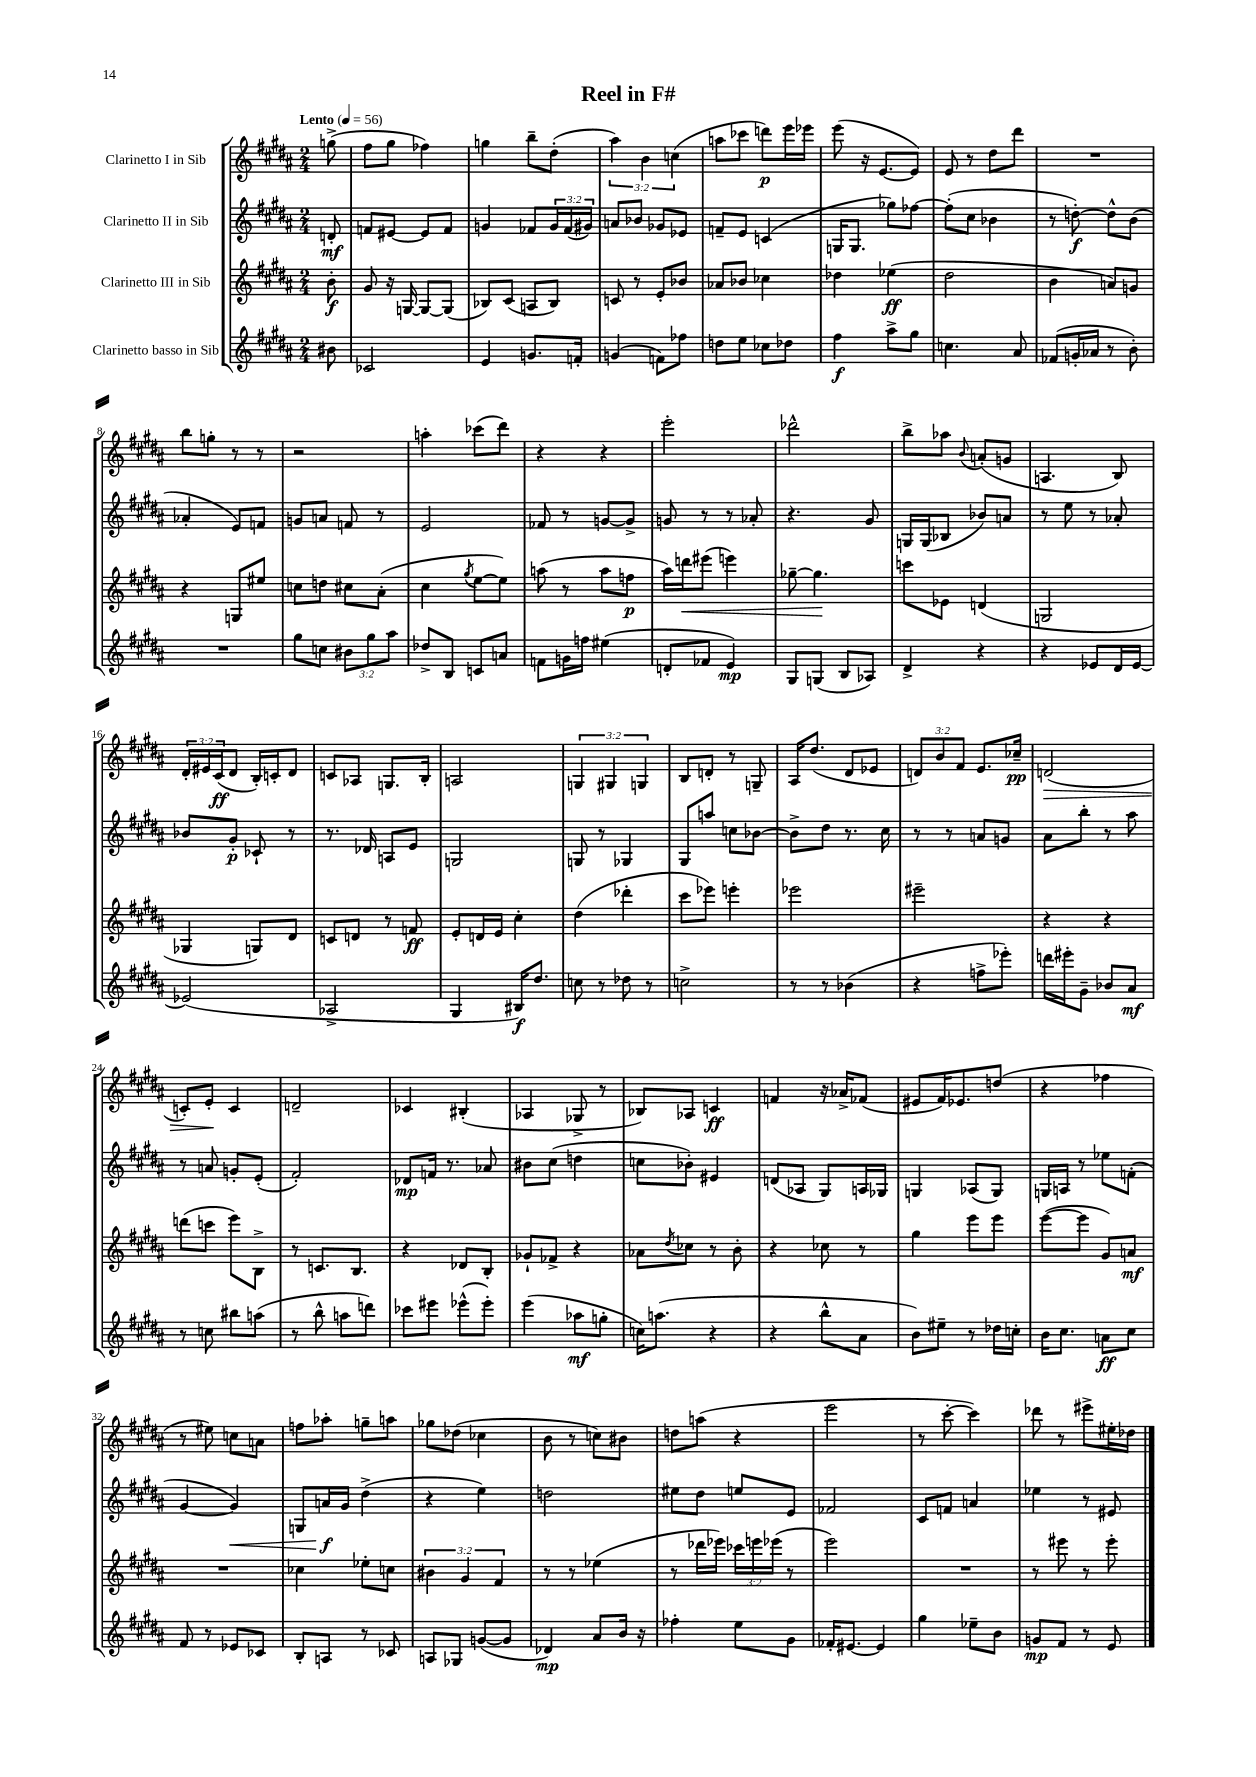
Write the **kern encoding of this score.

**kern	**kern	**kern	**kern
*staff4	*staff3	*staff2	*staff1
*clefG2	*clefG2	*clefG2	*clefG2
*k[f#c#g#d#a#]	*k[f#c#g#d#a#]	*k[f#c#g#d#a#]	*k[f#c#g#d#a#]
*M2/4	*M2/4	*M2/4	*M2/4
*MM56	*MM56	*MM56	*MM56
8b#\	8b'\	8d'/	(8gg^\
=	=	=	=
2c-/	8g#/	8f/L	8ff#\L
.	16r	[8e#/J	8gg#\J
.	[16G/	.	.
.	8G/_L	8e#/]L	4ff-\)
.	(8G/]J	8f/J	.
=	=	=	=
4e/	8B-/L)	4g/	4gg\
.	(8c#/J	.	.
8.g/L	8A/L	8f-/L	8bb~\L
.	8B-/J)	24g/L	(8dd#'\J
.	.	(24f-/	.
16f'/Jk	.	.	.
.	.	24g#/JJ)	.
=	=	=	=
(4g/	8c/	8a/L	6aa#\)
.	8r	8b-/J	.
.	.	.	6b\
8f\L)	8e'/L	8g-/L	.
.	.	.	(6cc\
8ff-\J	8b-/J	8e-/J	.
=	=	=	=
8dd\L	8a-/L	8f~/L	8aa\L
8ee\J	8b-/J	8e/J	8ccc-\J
8cc-\L	4cc-\	(4c/	8ddd\L)
8dd-\J	.	.	16eee\L
.	.	.	16eee-\JJ
=	=	=	=
4ff#\	4dd-\	16G/LK	(8eee\
.	.	8.G/J	.
.	.	.	16r
.	.	.	[8.e/L
8aa#^\L	(4ee-\	8gg-\L)	.
8gg#\J	.	[8ff-\J	8e/]J)
=	=	=	=
4.cc\	2dd#\	(8ff-'\]L	8e/
.	.	8cc#\J	8r
.	.	4b-\	8dd#\L
8a#/	.	.	8ddd#\J
=	=	=	=
(8f-/L	4b\	8r	2r
16g'/L	.	[8dd'\)	.
16a-/JJ	.	.	.
8r	8a/L)	8dd^^\]L	.
8b'\)	8g/J	(8b\J	.
=	=	=	=
2r	4r	4a-'/	8bb\L
.	.	.	8gg'\J
.	8G/L	8e/L)	8r
.	8ee#/J	8f/J	8r
=	=	=	=
8gg#\L	8cc\L	8g/L	2r
8cc\J	8dd\J	8a/J	.
12b#\L	8cc#\L	8f/	.
12gg#\	.	.	.
.	(8a#'\J	8r	.
12aa#\J	.	.	.
=	=	=	=
8dd-^/L	4cc#\	2e/	4aa'\
8B/J	.	.	.
.	8qgg#/	.	.
8c/L	[8ee\L	.	(8ccc-\L
8a/J	8ee\]J)	.	8ddd#\J)
=	=	=	=
8f\L	(8aa\	8f-/	4r
16g\L	8r	8r	.
16ff\JJ	.	.	.
(4ee#\	8aa\L	[8g/L	4r
.	8ff\J	8g^/]J	.
=	=	=	=
8d'/L	16aa#\LL)	8g/	2eee'\
.	16ddd\J	.	.
8f-/J	(8eee#\J	8r	.
4e/)	4eee\)	8r	.
.	.	8a-'/	.
=	=	=	=
8G#/L	[8gg-~\	4.r	2ddd-^^\
(8G/J	4.gg-\]	.	.
8B/L	.	.	.
8A-/J)	.	8g#/	.
=	=	=	=
4d#^/	8ccc\L	16G/LL	8bb^\L
.	.	(16G/J	.
.	8e-\J	8B-/J	8aa-\J
.	.	.	8qqb/
4r	(4d/	8b-/L)	(8a'/L
.	.	8a/J	8g/J
=	=	=	=
4r	2G/	8r	4.A/
.	.	8ee\	.
8e-/L	.	8r	.
16d#/L	.	8a-'/	8B/)
[16e-/JJ	.	.	.
=	=	=	=
(2e-/]	4G-/	8b-/L	24d#'/LL
.	.	.	24e#/
.	.	.	(24c#/J
.	.	8g#'/J	8d#/J
.	8G/L)	8c-`/	16B'/LL)
.	.	.	16c'/J
.	8d#/J	8r	8d#/J
=	=	=	=
2A-^/	8c/L	8.r	8c/L
.	8d/J	.	8A-/J
.	.	16d-/	.
.	8r	8A/L	8.G/L
.	8f/	8e/J	.
.	.	.	16B'/Jk
=	=	=	=
4G#/	8e'/L	2G/	2A/
.	16d/L	.	.
.	16e/JJ	.	.
16B#/LK)	4cc#'\	.	.
8.dd#/J	.	.	.
=	=	=	=
8cc\	(4dd#\	8G/	6G/
8r	.	8r	.
.	.	.	6G#/
8dd-\	4ddd-'\	4G-/	.
.	.	.	6G/
8r	.	.	.
=	=	=	=
2cc^\	8ccc#\L	8G#/L	8B/L
.	8eee-\J)	8aa/J	8d'/J
.	4eee'\	8cc\L	8r
.	.	[8b-\J	8G~/
=	=	=	=
8r	2eee-\	8b-^\]L	16A#/LK
.	.	.	(8.dd#/J
8r	.	8dd#\J	.
(4b-\	.	8.r	8d#/L
.	.	.	8e-/J
.	.	16cc#\	.
=	=	=	=
4r	2eee#~\	8r	12d/L)
.	.	.	12b/
.	.	8r	.
.	.	.	12f#/J
8ff^\L	.	8a/L	8.e/L
8eee-'\J)	.	8g/J	.
.	.	.	16cc-~/Jk
=	=	=	=
16ddd\LL	4r	8a#\L	(2d/
16eee#'\J	.	.	.
8g#~\J	.	8bb'\J	.
8b-/L	4r	8r	.
8a#/J	.	8aa#\	.
=	=	=	=
8r	(8ddd\L	8r	8c'/L)
8cc\	8ccc\J	8a/	8e'/J
8bb#\L	8eee\L)	8g'/L	4c/
(8aa\J	8B^\J	(8e'/J	.
=	=	=	=
8r	8r	2f#'/)	2d~/
8bb^^\	8.c/L	.	.
8aa\L	.	.	.
.	8.B/J	.	.
8ddd\J)	.	.	.
=	=	=	=
8ccc-\L	4r	8d-/L	4c-/
8eee#\J	.	16f/Jk	.
.	.	8.r	.
(8eee-^^\L	8d-/L	.	(4B#'/
8eee-'\J)	8B'/J	8a-/	.
=	=	=	=
(4eee\	8g-`/L	8b#\L	4A-/
.	8f-^/J	(8cc#\J	.
8aa-\L	4r	4dd\	8G-^/
8gg'\J	.	.	8r
=	=	=	=
16cc\LK)	8a-\L	8cc\L	8B-/L)
(8.aa\J	.	.	.
.	8qdd#/	.	.
.	8cc-\J	8b-'\J)	8A-/J
4r	8r	4e#/	4c/
.	8b'\	.	.
=	=	=	=
4r	4r	(8d/L	4f/
.	.	8A-/J	.
8bb^^\L	8cc-\	8G#/L)	16r
.	.	.	16a-^/LK
8a#\J	8r	16A/L	(8f-/J
.	.	16G-/JJ	.
=	=	=	=
8b\L)	4gg#\	4G/	8e#/L
8ee#~\J	.	.	16f#/K)
.	.	.	8.e-/
8r	8eee\L	(8A-/L	.
16dd-\LL	8eee\J	8G/J)	(8dd/J
16cc'\JJ	.	.	.
=	=	=	=
16b\LK	([8eee\L	16G/LL	4r
8.cc#\J	.	16A/JJ	.
.	8eee\]J	8r	.
8a\L	8g#/L)	8ee-\L	4ff-\
8cc#\J	8a/J	(8f'\J	.
=	=	=	=
8f#/	2r	[4g#/	8r
8r	.	.	8ee#\)
8e-/L	.	4g#/])	8cc\L
8c-/J	.	.	8a\J
=	=	=	=
8B'/L	4cc-\	8G/L	8ff\L
8A/J	.	16a/L	8aa-'\J
.	.	16g#/JJ	.
8r	8ee-'\L	(4dd#^\	8gg~\L
8c-/	8cc\J	.	8aa\J
=	=	=	=
8A/L	6b#\	4r	8gg-\L
8G-/J	.	.	(8dd-\J
.	6g#/	.	.
([8g/L	.	4ee\)	4cc-\
.	6f#/	.	.
8g/]J	.	.	.
=	=	=	=
4d-/)	8r	2dd\	8b\
.	8r	.	8r
8a#/L	(4ee-\	.	8cc\L)
16b/Jk	.	.	8b#\J
16r	.	.	.
=	=	=	=
4ff-'\	8r	8ee#\L	8dd\L
.	16ddd-\LL	8dd#\J	(8aa\J
.	16eee-\JJ)	.	.
8ee\L	24ccc-\LL	8ee/L	4r
.	24eee\	.	.
.	(24eee-\JJ	.	.
8g#\J	8r	8e/J	.
=	=	=	=
16f-'/LK	2eee\)	2f-/	2eee\
[8.e#/J	.	.	.
4e#/]	.	.	.
=	=	=	=
4gg#\	2r	8c#/L	8r
.	.	8f/J	[8ccc#'\
8ee-~\L	.	4a/	4ccc#\])
8b\J	.	.	.
=	=	=	=
8g/L	8r	4ee-\	8ddd-\
8f#/J	8eee#\	.	8r
8r	8r	8r	8eee#^\L
8e/	8eee#'\	8e#/	16ee#'\L
.	.	.	16dd-\JJ
==	==	==	==
*-	*-	*-	*-
